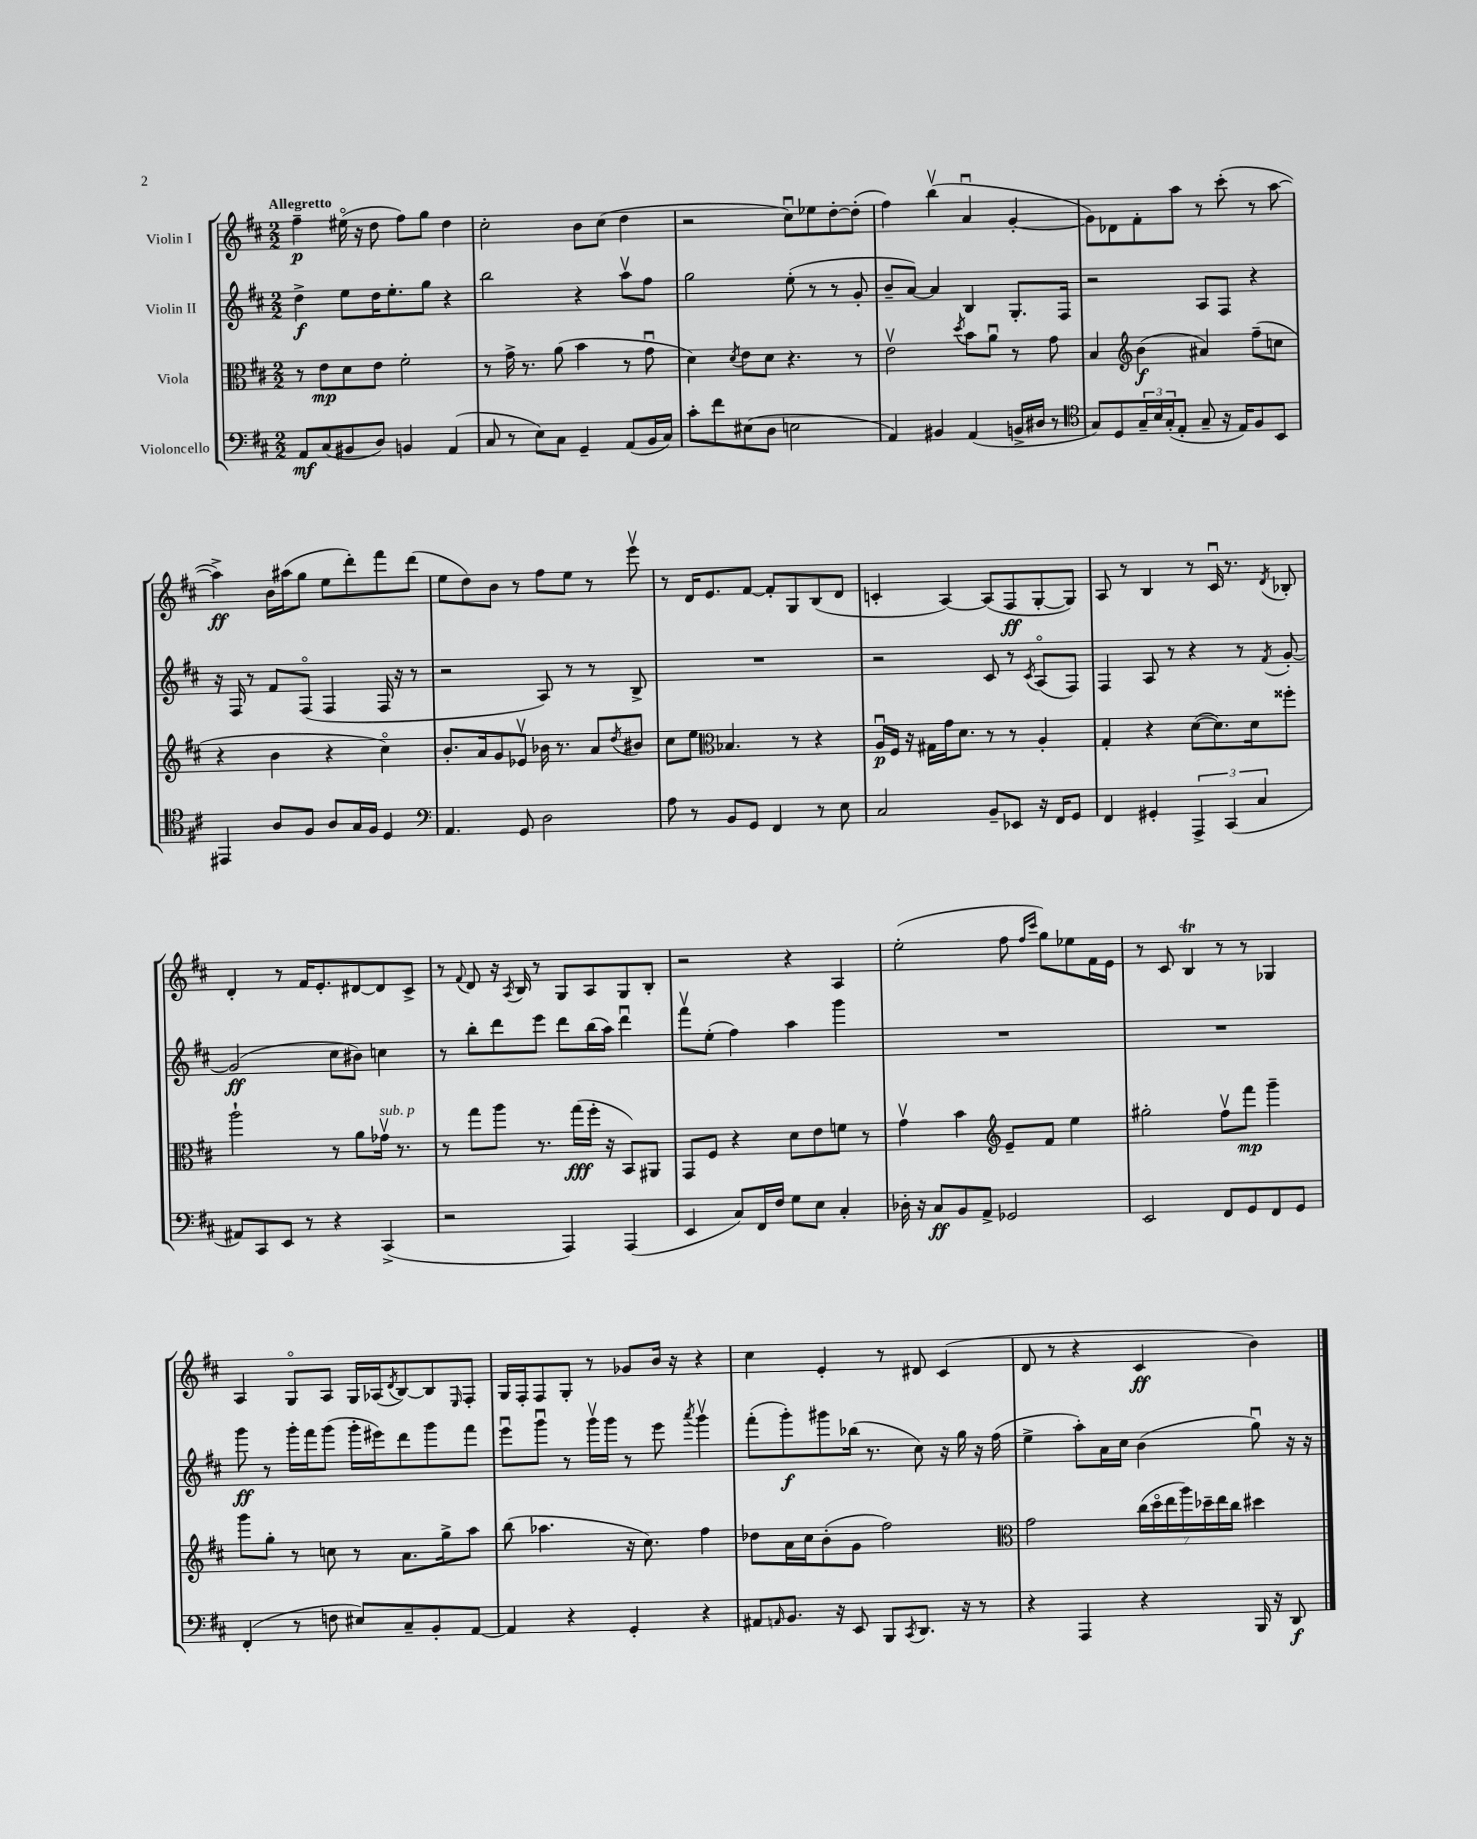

**kern	**dynam	**kern	**dynam	**kern	**dynam	**kern	**dynam
*part4	*part4	*part3	*part3	*part2	*part2	*part1	*part1
*staff4	*staff4	*staff3	*staff3	*staff2	*staff2	*staff1	*staff1
*I"Violoncello	*	*I"Viola	*	*I"Violin II	*	*I"Violin I	*
*clefF4	*	*clefC3	*	*clefG2	*	*clefG2	*
*k[f#c#]	*	*k[f#c#]	*	*k[f#c#]	*	*k[f#c#]	*
*M2/2	*	*M2/2	*	*M2/2	*	*M2/2	*
=1	=1	=1	=1	=1	=1	=1	=1
!	!	!	!	!	!	!LO:TX:a:B:t=Allegretto	!
8AA/L	mf	8r	.	4dd^\	f	4ff#~\	p
(8C#/	.	8e\L	mp	.	.	.	.
8BB#X/	.	8d\	.	8ee\L	.	(16ee#X\	.
.	.	.	.	.	.	16r	.
8D/J)	.	8e\J	.	16dd\K	.	8dd\	.
.	.	.	.	8.ee'\	.	.	.
4BBn/	.	2f#'\	.	.	.	8ff#\L)	.
.	.	.	.	8gg\J	.	8gg\J	.
(4AA/	.	.	.	4r	.	4dd\	.
=2	=2	=2	=2	=2	=2	=2	=2
8C#/	.	8r	.	2bb\	.	2cc#'\	.
8r	.	16g^\	.	.	.	.	.
.	.	8.r	.	.	.	.	.
8E\L)	.	.	.	.	.	.	.
8C#\J	.	(8a\	.	.	.	.	.
4GG~/	.	4b\	.	4r	.	8b\L	.
.	.	.	.	.	.	(8cc#\J	.
(8AA/L	.	8r	.	8aav\L	.	4dd\	.
16BB/L	.	8gu\	.	8ff#\J	.	.	.
16C#/JJ)	.	.	.	.	.	.	.
=3	=3	=3	=3	=3	=3	=3	=3
8c#'\L	.	4d\)	.	2gg\	.	2r	.
8f#\	.	.	.	.	.	.	.
.	.	8qd/	.	.	.	.	.
(8E#X\	.	8e\L	.	.	.	.	.
8D\J	.	8d\J	.	.	.	.	.
2En\	.	4.r	.	(8ee'\	.	8cc#u\L)	.
.	.	.	.	8r	.	8ee-X\	.
.	.	.	.	8r	.	[8dd'\	.
.	.	8r	.	8g'/	.	(8dd'\J]	.
=4	=4	=4	=4	=4	=4	=4	=4
4AA/)	.	2ev\	.	8b~/L	.	4ff#\)	.
.	.	.	.	[8a/J)	.	.	.
4BB#X/	.	.	.	4a/]	.	(4bbv\	.
.	.	8qdd/	.	.	.	.	.
(4AA/	.	8b\L	.	4B/	.	4au/	.
.	.	8au\J	.	.	.	.	.
16BBn^/LL	.	8r	.	8.G'/L	.	[4g'/	.
16D#X/JJ	.	.	.	.	.	.	.
8r	.	8g\	.	.	.	.	.
.	.	.	.	16F#/Jk	.	.	.
=5	=5	=5	=5	=5	=5	=5	=5
*clefC4	*	*	*	*	*	*	*
8G/L)	.	4B/	.	2r	.	8g\L])	.
8D/	.	.	.	.	.	8d-X\	.
*	*	*clefG2	*	*	*	*	*
24G~/L	.	(4b\	f	.	.	8f#'\	.
24B/	.	.	.	.	.	.	.
(24G'/J	.	.	.	.	.	.	.
8E'/J	.	.	.	.	.	8aa\J	.
8G~/	.	4a#X/)	.	8A/L	.	8r	.
16r	.	.	.	8F#/J	.	(8ccc#'\	.
16E/KL)	.	.	.	.	.	.	.
8F#/	.	(8ff#~\L	.	4r	.	8r	.
8BB/J	.	8ccn\J	.	.	.	[8aa\	.
!!LO:LB:g=z
=6	=6	=6	=6	=6	=6	=6	=6
4EE#X/	.	4r	.	16r	.	4aa^\])	ff
.	.	.	.	16F#/	.	.	.
.	.	.	.	8r	.	.	.
8A/L	.	4b\	.	8f#/L	.	16b\LL	.
.	.	.	.	.	.	(16aa#X\J	.
8F#/J	.	.	.	(8F#/J	.	8gg\J	.
8A/L	.	4r	.	4F#/	.	8ee\L	.
16G/L	.	.	.	.	.	8ddd'\)	.
16F#/JJ	.	.	.	.	.	.	.
4D/	.	4cc#\)	.	16F#/	.	8fff#\	.
.	.	.	.	16r	.	.	.
.	.	.	.	8r	.	(8ddd\J	.
=7	=7	=7	=7	=7	=7	=7	=7
*clefF4	*	*	*	*	*	*	*
4.AA/	.	8.b'/L	.	2r	.	8ee\L	.
.	.	.	.	.	.	8dd\)	.
.	.	16a/k	.	.	.	.	.
.	.	8g/	.	.	.	8b\J	.
8GG/	.	8e-Xv/J	.	.	.	8r	.
2D\	.	16b-X\	.	8A/)	.	8ff#\L	.
.	.	8.r	.	.	.	.	.
.	.	.	.	8r	.	8ee\J	.
.	.	8a/L	.	8r	.	8r	.
.	.	8qdd/	.	.	.	.	.
.	.	8b#X/J	.	8B^/	.	8eeev\	.
=8	=8	=8	=8	=8	=8	=8	=8
8A\	.	8cc#\L	.	1r	.	8r	.
8r	.	8ee\J	.	.	.	16d/KL	.
.	.	.	.	.	.	8.e/	.
*	*	*clefC3	*	*	*	*	*
8BB/L	.	4.B-X/	.	.	.	.	.
8GG/J	.	.	.	.	.	[8f#/J	.
4FF#/	.	.	.	.	.	8f#'/L]	.
.	.	8r	.	.	.	8G/	.
8r	.	4r	.	.	.	(8B/	.
8E\	.	.	.	.	.	8d/J	.
=9	=9	=9	=9	=9	=9	=9	=9
2C#/	.	16Au/LL	p	2r	.	4cn'/	.
.	.	16F#/JJ	.	.	.	.	.
.	.	16r	.	.	.	.	.
.	.	16G#X\LL	.	.	.	.	.
.	.	16g\J	.	.	.	[4A/)	.
.	.	8.d\J	.	.	.	.	.
8BB~/L	.	8r	.	8c#/	.	(8A/L]	.
8EE-X/J	.	8r	.	8r	.	8F#/	ff
.	.	.	.	8qc#/	.	.	.
16r	.	4A'/	.	(8A/L	.	[8G'/	.
16FF#/KL	.	.	.	.	.	.	.
8GG/J	.	.	.	8F#/J)	.	8G/J])	.
=10	=10	=10	=10	=10	=10	=10	=10
4FF#/	.	4G'/	.	4F#/	.	8A/	.
.	.	.	.	.	.	8r	.
4GG#X'/	.	4r	.	8A/	.	4B/	.
.	.	.	.	8r	.	.	.
6AAA^/	.	([8d\L	.	4r	.	8r	.
.	.	8.d\])	.	.	.	16c#u/	.
(6CC#/	.	.	.	.	.	.	.
.	.	.	.	.	.	8.r	.
.	.	.	.	8r	.	.	.
.	.	16d\k	.	.	.	.	.
6C#/	.	.	.	.	.	.	.
.	.	.	.	8qf#/	.	8qd/	.
.	.	8ff##X'\J	.	[8g'/	.	8B-X'/	.
!!LO:LB:g=z
=11	=11	=11	=11	=11	=11	=11	=11
8AA#X/L)	.	2aa`\	.	(2g/]	ff	4d'/	.
8CC#/	.	.	.	.	.	.	.
8EE/J	.	.	.	.	.	8r	.
8r	.	.	.	.	.	16f#/KL	.
.	.	.	.	.	.	8.e'/	.
4r	.	8r	.	8cc#\L	.	.	.
.	.	8a\L	.	8b#X\J)	.	[8d#X/	.
!	!	!LO:TX:a:i:t=sub. p	!	!	!	!	!
(4CC#^/	.	16g-Xv\Jk	.	4ccn\	.	8d#/]	.
.	.	8.r	.	.	.	.	.
.	.	.	.	.	.	8c#^/J	.
=12	=12	=12	=12	=12	=12	=12	=12
2r	.	8r	.	8r	.	8r	.
.	.	.	.	.	.	8qqf#/	.
.	.	8gg\L	.	8bb'\L	.	8d/	.
.	.	8aa\J	.	8ddd\	.	16r	.
.	.	.	.	.	.	8qA/	.
.	.	.	.	.	.	16B/	.
.	.	8.r	.	8eee\J	.	8r	.
4AAA/)	.	.	.	8ddd\L	.	8G/L	.
.	.	(16gg\LL	fff	.	.	.	.
.	.	16ff#'\JJ	.	(16bb\L	.	8A/	.
.	.	16r	.	16aa\JJ)	.	.	.
(4AAA/	.	8BB/L)	.	4dddu\	.	8G/	.
.	.	8AA#X/J	.	.	.	8B'/J	.
=13	=13	=13	=13	=13	=13	=13	=13
4EE/	.	8GG/L	.	8fff#v\L	.	2r	.
.	.	8F#/J	.	(8ee'\J	.	.	.
8C#/L)	.	4r	.	4ff#\)	.	.	.
16FF#/L	.	.	.	.	.	.	.
16F#/JJ	.	.	.	.	.	.	.
8G\L	.	8d\L	.	4aa\	.	4r	.
8E\J	.	8e\	.	.	.	.	.
4C#'/	.	8fn\J	.	4ggg\	.	4A/	.
.	.	8r	.	.	.	.	.
=14	=14	=14	=14	=14	=14	=14	=14
16D-X'\	.	4gv\	.	1r	.	(2ee'\	.
16r	.	.	.	.	.	.	.
8C#/L	ff	.	.	.	.	.	.
8BB/	.	4b\	.	.	.	.	.
8AA^/J	.	.	.	.	.	.	.
*	*	*clefG2	*	*	*	*	*
2GG-X/	.	8e~/L	.	.	.	8ff#\	.
.	.	.	.	.	.	16qqff#/LL	.
.	.	.	.	.	.	16qqccc#/JJ	.
.	.	8f#/J	.	.	.	8gg\L)	.
.	.	4ee\	.	.	.	8ee-X\	.
.	.	.	.	.	.	16f#\L	.
.	.	.	.	.	.	16e\JJ	.
=15	=15	=15	=15	=15	=15	=15	=15
2EE/	.	2gg#X'\	.	1r	.	8r	.
.	.	.	.	.	.	8c#/	.
.	.	.	.	.	.	4BT/	.
8FF#/L	.	8ff#v\L	.	.	.	8r	.
8GG/	.	8fff#\J	mp	.	.	8r	.
8FF#/	.	4ggg~\	.	.	.	4G-X/	.
8GG/J	.	.	.	.	.	.	.
!!LO:LB:g=z
=16	=16	=16	=16	=16	=16	=16	=16
(4FF#'/	.	8ggg\L	.	8ggg\	ff	4A/	.
.	.	8gg'\J	.	8r	.	.	.
8r	.	8r	.	16ggg'\LL	.	8G/L	.
.	.	.	.	16fff#\J	.	.	.
8Fn\	.	8ccn\	.	(8ggg\J	.	8A/J	.
8E#X/L)	.	8r	.	16ggg'\LL	.	16G/LL	.
.	.	.	.	16eee#X\J)	.	(16A-X/J	.
.	.	.	.	.	.	8qd/	.
8C#~/	.	8.a\L	.	8ddd\	.	[8B/)	.
8BB'/	.	.	.	8ggg\	.	8B/]	.
.	.	16gg^\k	.	.	.	.	.
.	.	.	.	.	.	16qqE/	.
[8AA/J	.	8aa\J	.	8fff#\J	.	8F#'/J	.
=17	=17	=17	=17	=17	=17	=17	=17
4AA/]	.	(8bb\	.	8eeeu\L	.	16G/LL	.
.	.	.	.	.	.	16F#'/J	.
.	.	4.aa-X\	.	8gggu\J	.	8F#/	.
4r	.	.	.	8r	.	8G'/J	.
.	.	.	.	16gggv\LL	.	8r	.
.	.	.	.	16ggg\JJ	.	.	.
4GG'/	.	16r	.	8r	.	8g-X/L	.
.	.	8.cc#\)	.	.	.	.	.
.	.	.	.	8eee\	.	16b/Jk	.
.	.	.	.	.	.	16r	.
.	.	.	.	8qaaa/	.	.	.
4r	.	4ff#\	.	4gggv\	.	4r	.
=18	=18	=18	=18	=18	=18	=18	=18
8AA#X/L	.	8dd-X\L	.	(8fff#'\L	.	4cc#\	.
16qqAAn/	.	.	.	.	.	.	.
8.BB/J	.	16a\L	.	8ggg'\)	f	.	.
.	.	16cc#\J	.	.	.	.	.
.	.	(8b'\	.	8ggg#X\	.	4e'/	.
16r	.	.	.	.	.	.	.
8EE/	.	8g\J	.	(16bb-X\Jk	.	.	.
.	.	.	.	8.r	.	.	.
8BBB/L	.	2ff#\)	.	.	.	8r	.
8qCC#/	.	.	.	.	.	.	.
8.DD/J	.	.	.	8cc#\)	.	8d#X/	.
.	.	.	.	16r	.	(4c#/	.
16r	.	.	.	16gg\	.	.	.
8r	.	.	.	16r	.	.	.
.	.	.	.	(16ff#\	.	.	.
=19	=19	=19	=19	=19	=19	=19	=19
*	*	*clefC3	*	*	*	*	*
4r	.	2g\	.	4ee^\	.	8d/	.
.	.	.	.	.	.	8r	.
4AAA/	.	.	.	8aa'\L)	.	4r	.
.	.	.	.	16a\L	.	.	.
.	.	.	.	16cc#\JJ	.	.	.
4r	.	(28cc#\LL	.	(4b\	.	4c#/	ff
.	.	28dd\	.	.	.	.	.
.	.	28ee\	.	.	.	.	.
.	.	28aa\)	.	.	.	.	.
.	.	28dd-X~\	.	.	.	.	.
.	.	28ee\	.	.	.	.	.
.	.	28cc#\JJ	.	.	.	.	.
16BBB/	.	4dd#X\	.	8ggu\)	.	4b\)	.
16r	.	.	.	.	.	.	.
8DD/	f	.	.	16r	.	.	.
.	.	.	.	16r	.	.	.
==	==	==	==	==	==	==	==
*-	*-	*-	*-	*-	*-	*-	*-
